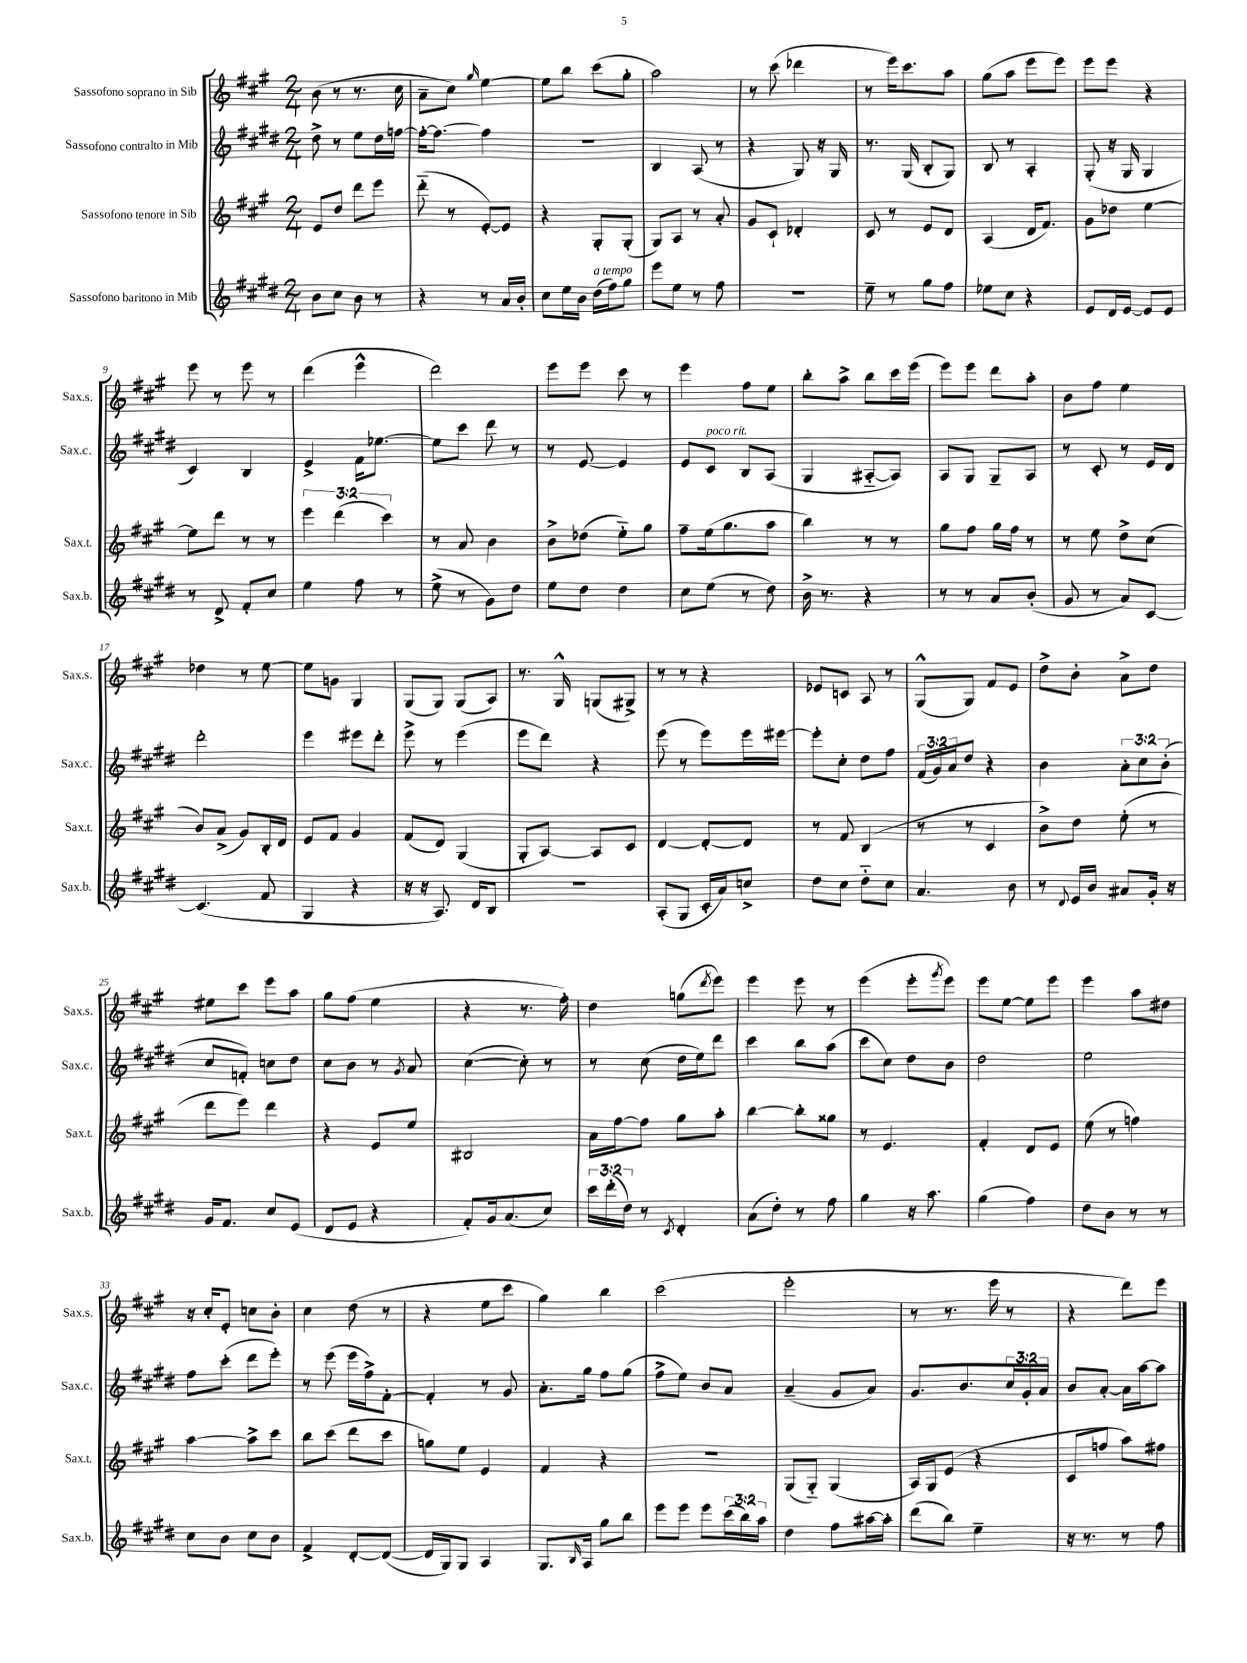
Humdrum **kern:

**kern	**kern	**kern	**kern
*part4	*part3	*part2	*part1
*staff4	*staff3	*staff2	*staff1
*I"Sassofono baritono in Mib	*I"Sassofono tenore in Sib	*I"Sassofono contralto in Mib	*I"Sassofono soprano in Sib
*I'Sax.b.	*I'Sax.t.	*I'Sax.c.	*I'Sax.s.
*clefG2	*clefG2	*clefG2	*clefG2
*k[f#c#g#d#]	*k[f#c#g#]	*k[f#c#g#d#]	*k[f#c#g#]
*M2/4	*M2/4	*M2/4	*M2/4
=1	=1	=1	=1
8b\L	8e/L	8dd#^\	(8b\
8cc#\J	8dd/J	8r	8r
8b\	8ddd\L	8ee\L	8.r
8r	8eee\J	16dd#\L	.
.	.	[16ffn\JJ	16cc#\
=2	=2	=2	=2
4r	(8ddd\	16ff'\KL_	8a~\L
.	.	8.ff\J_	.
.	8r	.	8cc#\J)
.	.	.	16qqgg#/
8r	[8e'/L)	4ff\]	[4ee\
16a/LL	8e/J]	.	.
16b'/JJ	.	.	.
=3	=3	=3	=3
8cc#\L	4r	2r	8ee\L]
16ee\L	.	.	8bb\J
16b\JJ	.	.	.
!LO:TX:a:i:t=a tempo	!	!	!
(16dd#\LL	8G#'/L	.	(8ccc#\L
16ff#\J)	.	.	.
8gg#\J	(8G#'/J	.	8gg#'\J
=4	=4	=4	=4
8eee\L	8G#/L)	4B/	2aa\)
8ee\J	8A/J	.	.
8r	8r	(8A/	.
8ff#\	8a'/	8r	.
=5	=5	=5	=5
2r	8g#/L	4r	8r
.	8c#`/J	.	(8ccc#\
.	4d-X'/	8G#/)	4ddd-X\
.	.	16r	.
.	.	16G#/	.
=6	=6	=6	=6
8ee~\	8c#/	8.r	8r
8r	8r	.	16eee\KL)
.	.	(16G#/	8.ccc#\
8gg#\L	8e/L	8B'/L	.
8ff#\J	8d/J	8G#/J)	8aa\J
=7	=7	=7	=7
8ee-X\L	(4A/	8B/	(8gg#\L
8cc#\J	.	8r	8aa\J
4r	16d/KL	4A'/	8eee\L
.	8.f#/J)	.	.
.	.	.	8eee\J)
=8	=8	=8	=8
8e/L	8g#\L	(8G#'/	8eee\L
16d#/L	8dd-X\J	16r	8eee\J
[16e/JJ	.	16G#/	.
8e/L]	[4ee\	4G#/	4r
8e/J	.	.	.
!!LO:LB:g=z
=9	=9	=9	=9
8r	8ee\L]	4c#/)	8eee\
8d#^/	8ddd\J	.	8r
8f#'/L	8r	4B/	8eee\
8cc#/J	8r	.	8r
=10	=10	=10	=10
4ee\	6eee\	4e^/	(4ddd\
.	(6ddd\	.	.
8ff#\	.	16f#\KL	4eee^^\
.	.	[8.ee-X\J	.
.	6ccc#\)	.	.
8r	.	.	.
=11	=11	=11	=11
(8ee^\	8r	8ee-\L]	2ddd\)
8r	8a/	8ccc#\J	.
8g#\L)	4b\	8ddd#\	.
8dd#\J	.	8r	.
=12	=12	=12	=12
8ee\L	8b^\L	8r	8eee\L
8dd#\J	(8dd-X\J	[8e/	8eee\J
4dd#\	8ee\L)	4e/]	8ccc#\
.	8gg#\J	.	8r
=13	=13	=13	=13
8cc#\L	8ff#~\L	8e/L	4eee\
!	!	!LO:TX:a:i:t=poco rit.	!
(8ee\J	(16ee\k	8c#/J	.
.	8.gg#\	.	.
8r	.	8B/L	8ff#\L
8dd#\)	8aa\J	(8A/J	8ee\J
=14	=14	=14	=14
16b^\	4bb\)	4G#/	8bb'\L
8.r	.	.	.
.	.	.	8aa^\J
4r	8r	[8A#X/L	8bb\L
.	8r	8A#/J])	16ccc#\L
.	.	.	(16eee\JJ
=15	=15	=15	=15
8r	8gg#\L	8A/L	8eee\L)
8r	8ff#\J	8G#/J	8eee\J
8a/L	16gg#\LL	8G#~/L	8ddd\L
.	16ff#\JJ	.	.
(8b'/J	8r	8A/J	8aa'\J
=16	=16	=16	=16
8g#/	8r	8r	8b\L
8r	8ee\	8c#'/	8ff#\J
8a/L)	8dd^\L	8r	4ee\
[8c#/J	(8cc#\J	16e/LL	.
.	.	16d#/JJ	.
!!LO:LB:g=z
=17	=17	=17	=17
(4.c#/]	8b/L)	2ddd#'\	4dd-X\
.	(8a^/J	.	.
.	8g#/L)	.	8r
8f#/	16B'/L	.	[8ee\
.	16d/JJ	.	.
=18	=18	=18	=18
4G#/	8e/L	4eee\	8ee\L]
.	8f#/J	.	8gn\J
4r	4g#/	8eee#X\L	4G#/
.	.	8ddd#'\J	.
=19	=19	=19	=19
16r	(8f#/L	8eee^\	(8G#/L
16r	.	.	.
8.A/)	8d/J)	8r	8G#/J)
.	(4G#/	(4eee\	(8G#/L
16d#/KL	.	.	.
8B/J	.	.	8A/J)
=20	=20	=20	=20
2r	8G#'/L	8eee\L	8.r
.	[8A/J)	8ddd#\J)	.
.	.	.	16G#^^/
.	8A/L]	4r	(8Gn/L
.	8c#/J	.	8G#X^/J)
=21	=21	=21	=21
(8A'/L	[4d/	(8eee\	8r
8G#/J	.	8r	8r
16c#'/LL	8d'/L_	8eee\L)	4r
16a/J)	.	.	.
8ccn^/J	8d/J]	16eee\L	.
.	.	[16eee#X\JJ	.
=22	=22	=22	=22
8dd#\L	8r	8eee#'\L]	8e-X/L
8cc#\J	8f#/	8cc#'\J	8cn/J
8dd#\L	(4B/	8dd#\L	8A/
8cc#\J	.	8ff#\J	8r
=23	=23	=23	=23
4.a/	8r	(24f#/LL	(8G#^^/L
.	.	24g#/)	.
.	.	24a/J	.
.	8r	8dd#/J	8G#/J)
.	4c#/	4r	8f#/L
8b\	.	.	8e/J
=24	=24	=24	=24
8r	8b^\L)	4b\	8dd^\L
8qqd#/	.	.	.
16e/LL	8dd\J	.	8b'\J
16b/JJ	.	.	.
8a#X/L	(8ee'\	12a'\L	8a^\L
.	.	12cc#\	.
16g#'/Jk	8r	.	8dd\J
.	.	(12b'\J	.
16r	.	.	.
!!LO:LB:g=z
=25	=25	=25	=25
16g#/KL	8ddd\L	8cc#/L	8ee#X\L
8.f#/J	.	.	.
.	8eee\J)	8fn'/J)	8ccc#\J
8cc#/L	4ddd\	8ccn\L	8eee\L
(8e/J	.	8dd#\J	8aa\J
=26	=26	=26	=26
8d#/L	4r	8cc#\L	8gg#\L
8e/J	.	8b\J	(8ff#\J
4r	8e/L	8r	4ee\
.	.	8qg#/	.
.	8ee/J	8a/	.
=27	=27	=27	=27
8f#'/L)	2B#X/	([4cc#\	4r
16g#/k	.	.	.
(8.a/	.	.	.
.	.	8cc#'\])	8.r
8cc#/J)	.	8r	.
.	.	.	16ff#'\)
=28	=28	=28	=28
24ccc#\LL	16a\LL	8r	4dd\
(24ddd#'\	.	.	.
.	[16ff#\J	.	.
24dd#\JJ)	.	.	.
8r	8ff#\J]	(8cc#\	.
8qc#/	.	.	.
4d#'/	8gg#\L	16dd#\LL	(8ggn\L
.	.	16ee\J)	.
.	.	.	8qddd/
.	8aa'\J	8ddd#\J	8eee\J)
=29	=29	=29	=29
(8a\L	[4bb\	4ccc#\	4eee\
8dd#'\J)	.	.	.
8r	8bb'\L]	8bb\L	8eee\
8ff#\	8gg##X\J	(8aa\J	8r
=30	=30	=30	=30
4gg#\	8r	8ccc#\L	(4eee\
.	4.e/	8cc#\J)	.
16r	.	8dd#\L	8eee'\L
8.aa\	.	.	.
.	.	.	8qggg#/
.	.	8b\J	8eee\J)
=31	=31	=31	=31
(4gg#\	4f#'/	2dd#\	8eee\L
.	.	.	[8ee\J
4ff#\)	8d/L	.	8ee\L]
.	8e/J	.	8eee\J
=32	=32	=32	=32
8dd#\L	(8ee\	2ee\	4eee\
8b\J	8r	.	.
8r	4ffn\)	.	8aa\L
8r	.	.	8dd#X\J
!!LO:LB:g=z
=33	=33	=33	=33
8cc#\L	[4aa\	8ff#\L	16r
.	.	.	16cc#'/KL
8b\J	.	(8ccc#'\J	8e'/J
8cc#\L	8aa^\L]	8ddd#\L	8ccn\L
8b\J	8ccc#\J	8eee'\J)	8b'\J
=34	=34	=34	=34
4f#^/	8bb\L	8r	4cc#\
.	(8ccc#\J	(8eee\	.
[8d#'/L	8ddd\L	16eee\LL	(8dd\
.	.	16ff#^\J)	.
(8d#/J_	8ccc#\J	[8f#'\J	8r
=35	=35	=35	=35
16d#/LL]	8ggn\L)	4f#'/]	4r
16G#/J)	.	.	.
8G#/J	8ee\J	.	.
4A/	4e/	8r	8ee\L
.	.	8g#/	8ccc#\J
=36	=36	=36	=36
8.G#/L	4f#/	8.a'\L	4gg#\)
16qqB/	.	.	.
16A/Jk	.	16gg#\Jk	.
8gg#\L	4r	8ff#\L	4bb\
8bb\J	.	(8gg#\J	.
=37	=37	=37	=37
8eee\L	2r	8ff#^\L	(2ccc#\
8eee\J	.	8ee\J)	.
8eee\L	.	8b/L	.
(24ccc#\L	.	8a/J	.
24bb\)	.	.	.
24aa\JJ	.	.	.
=38	=38	=38	=38
4dd#\	(8G#/L	(4a~/	2eee'\
.	8G#/J)	.	.
8ff#\L	(4G#/	8g#/L	.
[16aa#X\L	.	8a/J)	.
16aa#'\JJ]	.	.	.
=39	=39	=39	=39
(8ddd#\L	16A/LL)	8.g#/L	8r
.	16G#/J	.	.
8bb\J)	(8e/J	.	8.r
.	.	8.b/	.
4ee~\	4r	.	.
.	.	.	16eee\
.	.	24cc#/L	8r
.	.	24g#'/	.
.	.	24a/JJ	.
=40	=40	=40	=40
16r	8c#/L	8b/L	4r
8.r	.	.	.
.	8ffn/J	[8a'/J	.
8r	8aa\L)	16a\LL]	8ddd\L)
.	.	[16aa\J	.
8ff#\	8ff#X\J	8aa\J]	8eee\J
==	==	==	==
*-	*-	*-	*-
